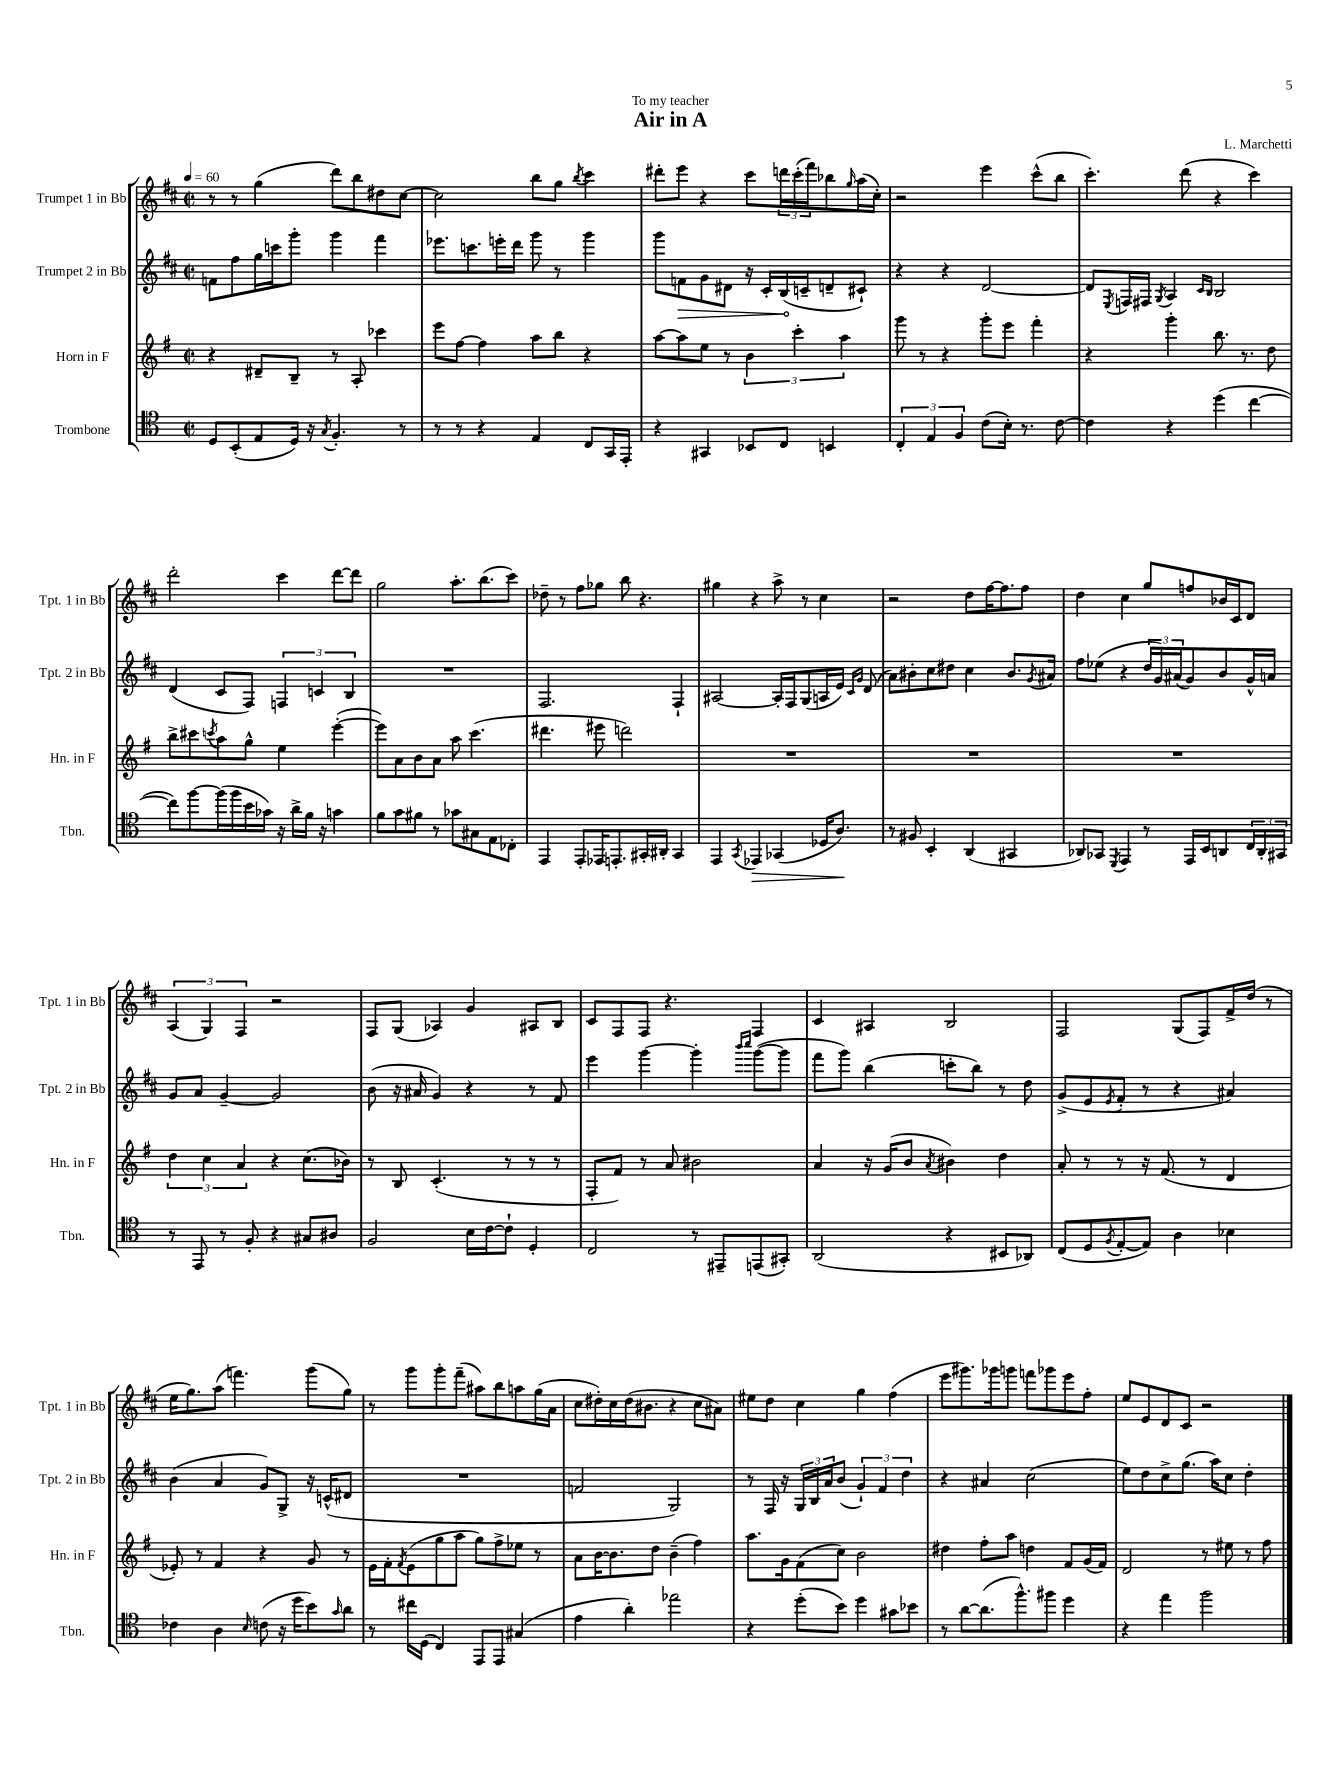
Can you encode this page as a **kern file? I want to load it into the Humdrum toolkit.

**kern	**kern	**kern	**kern
*staff4	*staff3	*staff2	*staff1
*clefC4	*clefG2	*clefG2	*clefG2
*k[]	*k[f#]	*k[f#c#]	*k[f#c#]
*M2/2	*M2/2	*M2/2	*M2/2
*met(c|)	*met(c|)	*met(c|)	*met(c|)
*MM60	*MM60	*MM60	*MM60
8D	4r	8f	8r
(8BB'	.	8ff#	8r
8E	8d#~	16gg	(4gg
.	.	16ccc	.
16D)	8B~	8ggg'	.
16r	.	.	.
8qG	.	.	.
4.F'	8r	4ggg	8ddd)
.	8A'	.	8bb
.	4ccc-	4fff#	8dd#
8r	.	.	[8cc#
=	=	=	=
8r	8eee	8.eee-	2cc#]
8r	[8ff#	.	.
.	.	8.ccc	.
4r	4ff#]	.	.
.	.	16eee'	.
.	.	16ddd	.
4E	8aa	8ggg	8bb
.	8bb	8r	8gg
.	.	.	8qbb
8C	4r	4ggg	4ccc#
16GG	.	.	.
16EE'	.	.	.
=	=	=	=
4r	[8aa	8ggg	8ddd#'
.	8aa]	8f	8eee
4GG#	8ee	8g	4r
.	8r	8d#	.
8BB-	6b	16r	8ccc#
.	.	16c#'	.
8C	.	(16B	24ddd
.	6ccc'	.	(24ccc#'
.	.	16c~	.
.	.	.	24fff#)
4BB	.	8d~	8bb-
.	6aa	.	.
.	.	.	16qqgg
.	.	8c#`)	(16aa
.	.	.	16cc#')
=	=	=	=
6C'	8ggg	4r	2r
.	8r	.	.
6E	.	.	.
.	4r	4r	.
6F	.	.	.
(8c	8ggg'	[2d	4eee
16B')	8eee	.	.
8.r	.	.	.
.	4fff#'	.	(8ccc#^^
[8c	.	.	8bb
=	=	=	=
4c]	4r	8d]	4.ccc#')
.	.	8qE	.
.	.	16F	.
.	.	16F#	.
.	.	8qG	.
4r	4ggg'	4A	.
.	.	.	(8ddd
.	.	16qqc#	.
.	.	16qqB	.
(4dd	8.bb	2B	4r
.	8.r	.	.
[4cc	.	.	4ccc#)
.	8dd	.	.
=	=	=	=
8cc])	8bb^	(4d	2ddd'
[8ff	8ccc#	.	.
.	8qccc	.	.
(16ff]	8aa	8c#	.
16ff	.	.	.
16b	8gg^^	8F#)	.
16g-)	.	.	.
16r	4ee	6F	4ccc#
16a^	.	.	.
16f	.	.	.
.	.	6c	.
16r	.	.	.
4g	([4eee'	.	[8ddd
.	.	6B	.
.	.	.	8ddd]
=	=	=	=
8f	8eee])	1r	2gg
8g	8a	.	.
8f#	8b	.	.
8r	8a	.	.
8g-	8aa	.	8.aa'
8G#	(4.ccc	.	.
.	.	.	(8.bb
8E	.	.	.
8C-'	.	.	8ccc#)
=	=	=	=
4EE	4.ddd#	2.F#	8dd-~
.	.	.	8r
8EE'	.	.	8ff#
16EE-	8eee#	.	8gg-
8.EE'	.	.	.
.	2ddd)	.	8bb
16GG#'	.	.	4.r
16AA#'	.	.	.
4GG#	.	4F#`	.
=	=	=	=
4EE	1r	[2A#	4gg#
8qGG	.	.	.
4EE-	.	.	4r
(4GG-	.	16A#']	8aa^
.	.	16F#	.
.	.	(8G	8r
16D-	.	16A	4cc#
8.A)	.	16e)	.
.	.	16qqc#	.
.	.	16qqg	.
.	.	(8d	.
=	=	=	=
8r	1r	8a)	2r
8F#	.	8b#'	.
4BB'	.	8cc#	.
.	.	8dd#	.
(4AA	.	4cc#	8dd
.	.	.	[16ff#
.	.	.	8.ff#]
4GG#	.	8.b#	.
.	.	.	8ff#
.	.	8qg	.
.	.	16a#	.
=	=	=	=
8AA-)	1r	8ff#	4dd
8GG-	.	(8ee-	.
8qDD	.	.	.
4EE	.	4r	4cc#
8r	.	24dd	8gg
.	.	24g)	.
.	.	(24a#	.
16EE	.	8g)	8ff
16BB	.	.	.
8AA	.	8b	16b-
.	.	.	16c#
24C	.	16g^^	8d
24AA'	.	.	.
.	.	16a	.
24GG#	.	.	.
=	=	=	=
8r	6dd	8g	(6A
8EE	.	8a	.
.	6cc	.	6G)
8r	.	[4g~	.
.	6a	.	6F#
8F'	.	.	.
4r	4r	2g]	2r
8G#	(8.cc	.	.
8A#	.	.	.
.	16b-)	.	.
=	=	=	=
2F	8r	(8b	8F#
.	8B	16r	(8G
.	.	16a#	.
.	(4.c'	4g)	4A-)
16B	.	4r	4g
[16c	.	.	.
8c`]	8r	.	.
4D'	8r	8r	8A#
.	8r	8f#	8B
=	=	=	=
2C	8F#'	4eee	8c#
.	8f#)	.	8F#
.	8r	[4ggg	8F#
.	8a	.	4.r
8r	2b#	4ggg']	.
8EE#~	.	.	.
.	.	16qqbbb	.
.	.	16qqcccc#	.
(8EE	.	([8ggg	4F#
8GG#')	.	8ggg]	.
=	=	=	=
(2AA	4a	8fff#	4c#
.	.	8ggg)	.
.	16r	(4bb	4A#
.	(16g	.	.
.	8b	.	.
.	8qa	.	.
4r	4b#)	8ccc'	2B
.	.	8bb)	.
8BB#	4dd	8r	.
8AA-)	.	8dd	.
=	=	=	=
(8C	8a'	(8g^	2F#
8D	8r	8e	.
8qF	.	8qe	.
[8E'	8r	8f#'	.
8E])	16r	8r	.
.	(8.f#	.	.
4A	.	4r	(8G
.	8r	.	8F#)
4B-	4d	4a#)	16f#^
.	.	.	(16dd
.	.	.	8r
=	=	=	=
4c-	8e-')	(4b	16ee
.	.	.	8.gg)
.	8r	.	.
4A	4f#	4a	(8aa
.	.	.	4.fff)
16qqB	.	.	.
(8c	4r	8g)	.
16r	.	8G^	.
16dd	.	.	.
8b)	8g	16r	(8ggg
.	.	(16c^^	.
16qqg	.	.	.
8a	8r	8d#	8gg)
=	=	=	=
8r	16e	1r	8r
.	16f#'	.	.
.	8qf#	.	.
16cc#	(8e	.	8ggg
(16D	.	.	.
4C)	8gg	.	8ggg'
.	8aa	.	(8fff#~
8EE	8gg)	.	8aa#)
8EE	8ff#^	.	8bb
(4G#	8ee-	.	8aa
.	8r	.	(16gg
.	.	.	16a
=	=	=	=
4e	8a	2f	8cc#
.	[16b	.	16dd#')
.	8.b]	.	16cc#
4a')	.	.	(16dd#
.	.	.	8.b#
.	8dd	.	.
2ee-	(4b~	2G)	4r
.	4ff#)	.	8cc#
.	.	.	8a#)
=	=	=	=
4r	8.aa	8r	8ee#
.	.	16F#	8dd
.	16g	16r	.
(8dd'	(8f#	24G	4cc#
.	.	24B	.
.	.	24a	.
8b)	8cc)	(8b	.
4dd	2b	6g`)	4gg
.	.	6f#	.
8g#	.	.	(4ff#
.	.	6dd	.
8b-	.	.	.
=	=	=	=
8r	4dd#	4r	8eee
[8a	.	.	8.ggg#)
(8.a]	8ff#'	4a#	.
.	.	.	16ggg-
.	8aa	.	8ggg
8.ff^^)	.	.	.
.	4dd	(2cc#	8fff
8ff#	.	.	8ggg-
4dd	8f#	.	8eee
.	(16g	.	8ff#'
.	16f#)	.	.
=	=	=	=
4r	2d	8ee)	8ee
.	.	8dd	8e
4ee	.	8cc#^	8d
.	.	(8.gg	8c#
2ff	8r	.	2r
.	.	16aa)	.
.	8ee#	8cc#	.
.	8r	4dd'	.
.	8ff#	.	.
==	==	==	==
*-	*-	*-	*-
